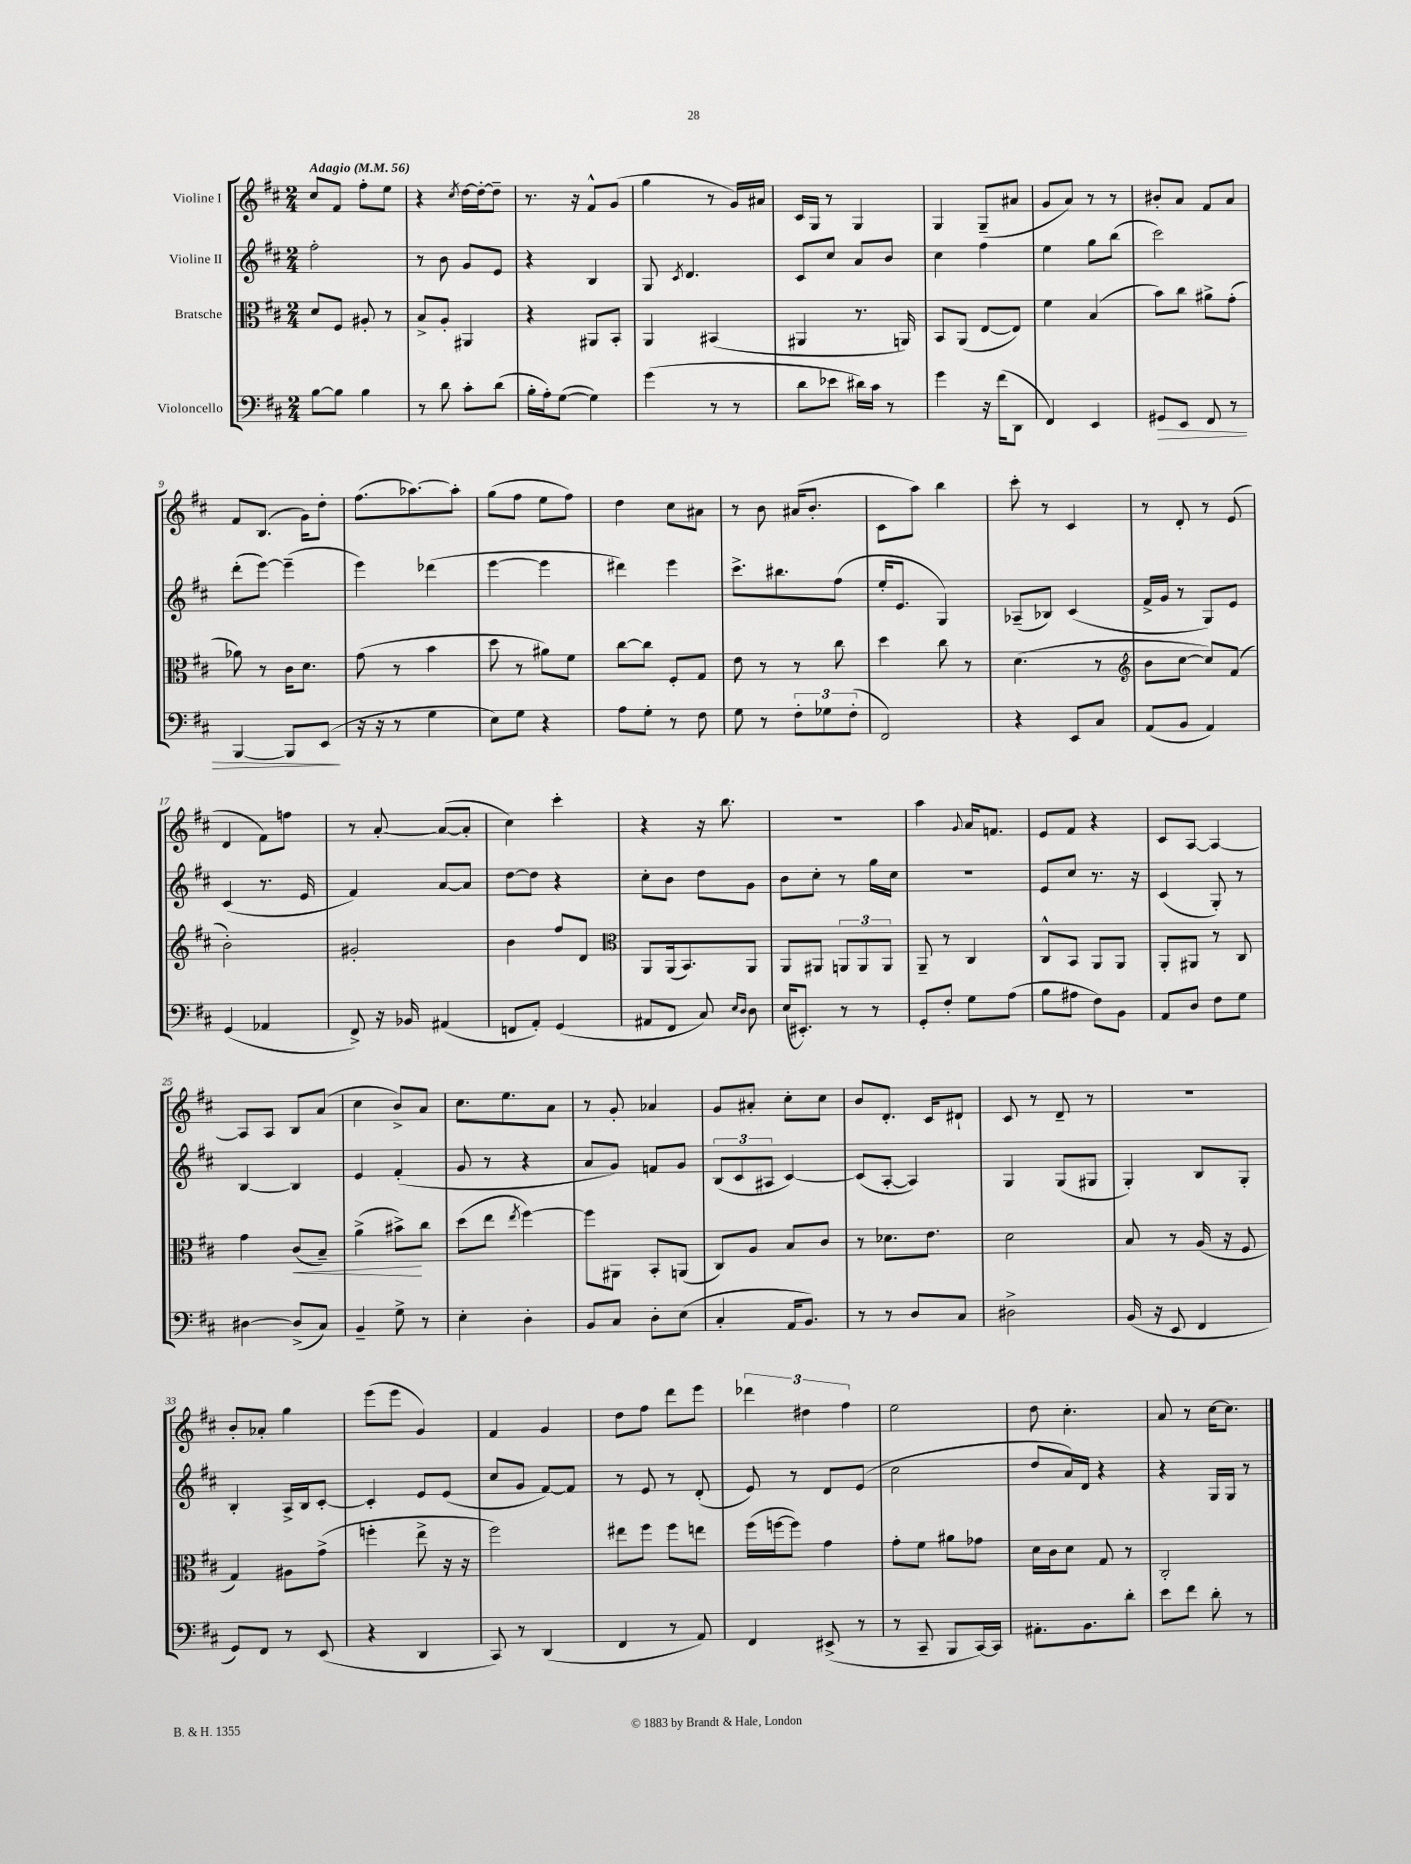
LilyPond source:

<<
\new StaffGroup <<
\new Staff = "s0" \with { instrumentName = "Violine I" } {
    \clef treble \key d \major \numericTimeSignature \time 2/4 \tempo "Adagio" 4 = 56
    cis''8 fis'8 fis''8-. e''8 |
    r4 \acciaccatura { cis''8 } d''16~ d''16~-. d''8-- |
    r8. r16 fis'8-^ g'8( |
    g''4 r8 g'16) ais'16 |
    cis'16 g16 r8 g4 |
    g4 g8--( ais'8 |
    g'8 a'8) r8 r8 |
    bis'8-. a'8 fis'8 a'8 |
    fis'8 b8.( g'16) d''8-. |
    fis''8.( aes''8.~) aes''8-. |
    g''8( fis''8 e''8 fis''8) |
    d''4 cis''8 ais'8 |
    r8 b'8 ais'16( b'8.-. |
    cis'8 a''8) b''4 |
    cis'''8-. r8 cis'4 |
    r8 d'8-. r8 e'8( |
    d'4 fis'8) f''8 |
    r8 a'8~-. a'8~( a'8-. |
    cis''4) cis'''4-. |
    r4 r16 b''8. |
    R2 |
    a''4 \appoggiatura { g'8 } a'16 f'8. |
    e'8 fis'8 r4 |
    cis'8 a8~ a4~ |
    a8 a8 b8 a'8( |
    cis''4 b'8->) a'8 |
    cis''8. e''8. a'8 |
    r8 g'8-. aes'4 |
    g'8 ais'8-. cis''8-. cis''8 |
    b'8 d'8.-. cis'16 dis'8-! |
    cis'8 r8 d'8-- r8 |
    r2 |
    b'8-. aes'8-. g''4 |
    e'''8( e'''8 g'4) |
    fis'4 g'4 |
    d''8 fis''8 d'''8 e'''8 |
    \tuplet 3/2 { des'''4 dis''4 fis''4 } |
    e''2 |
    d''8 cis''4.-. |
    a'8 r8 cis''16~ cis''8. \bar "|." |
}
\new Staff = "s1" \with { instrumentName = "Violine II" } {
    \clef treble \key d \major \numericTimeSignature \time 2/4
    fis''2-. |
    r8 b'8 g'8 e'8 |
    r4 b4 |
    g8 \acciaccatura { cis'8 } d'4. |
    cis'8 cis''8 a'8 b'8 |
    cis''4 fis''4 |
    e''4 g''8 b''8( |
    cis'''2) |
    d'''8-.( e'''8~) e'''4--( |
    e'''4) des'''4( |
    e'''4~ e'''4 |
    dis'''4) e'''4 |
    cis'''8.-> bis''8. fis''8( |
    e''16-. e'8. g4) |
    aes8--( bes8) cis'4( |
    fis'16-> g'16 r8 g8) e'8 |
    cis'4( r8. e'16 |
    fis'4) a'8~ a'8 |
    d''8~ d''8 r4 |
    cis''8-. b'8 d''8 g'8 |
    b'8 cis''8-. r8 g''16 cis''16 |
    r2 |
    e'8 cis''8 r8. r16 |
    cis'4( g8-.) r8 |
    b4~ b4 |
    e'4 fis'4-.( |
    g'8 r8 r4 |
    a'8 g'8) f'8 g'8 |
    \tuplet 3/2 { b8( cis'8 ais8 } cis'4~) |
    cis'8( a8~-. a4) |
    g4 g8( gis8 |
    g4-.) b8 g8-. |
    b4-. a16-> b16 cis'8~-. |
    cis'4-. e'8 e'8( |
    cis''8 g'8 fis'8~) fis'8 |
    r8 e'8 r8 d'8-.( |
    e'8) r8 d'8 e'8( |
    cis''2 |
    d''8 a'16) d'16 r4 |
    r4 g16 g16 r8 \bar "|." |
}
\new Staff = "s2" \with { instrumentName = "Bratsche" } {
    \clef alto \key d \major \numericTimeSignature \time 2/4
    d'8 fis8 ais8-. r8 |
    b8-> a8-. ais,4 |
    r4 ais,8 b,8-. |
    a,4 bis,4( |
    ais,4 r8. a,16) |
    b,8 a,8( e8~ e8) |
    fis'4 b4( |
    b'8) cis''8 ais'8-> g'8-.( |
    aes'8) r8 cis'16 d'8. |
    g'8( r8 b'4 |
    d''8 r8 ais'8) fis'8 |
    cis''8~ cis''8 fis8-. g8 |
    e'8 r8 r8 cis''8 |
    d''4 cis''8 r8 |
    d'4.( r8 |
    \clef treble b'8 cis''8~ cis''8) fis'8( |
    b'2-.) |
    gis'2-. |
    b'4 fis''8 d'8 |
    \clef alto a,8 a,16( b,8.) a,8 |
    a,8 ais,8 \tuplet 3/2 { a,8 a,8 a,8 } |
    a,8-- r8 cis4 |
    cis8-^ b,8 a,8 a,8 |
    a,8-. ais,8 r8 cis8 |
    g'4 cis'8\<( b8--) |
    a'4->( bis'8->\!) cis''8 |
    d''8( e''8 \acciaccatura { e''8 } fis''4~) |
    fis''8 ais,8 b,8-. a,8( |
    cis8) a8 b8 cis'8 |
    r8 des'8. e'8. |
    d'2 |
    b8 r8 a16( r16 fis8 |
    g4) ais8 g'8->( |
    f''4-. e''8-> r16 r16 |
    fis''2) |
    eis''8 fis''8 fis''8 e''8 |
    fis''16( f''16~ f''8) g'4 |
    g'8-. fis'8 ais'8 ges'8 |
    d'16 cis'16 d'8 g8 r8 |
    cis2-. \bar "|." |
}
\new Staff = "s3" \with { instrumentName = "Violoncello" } {
    \clef bass \key d \major \numericTimeSignature \time 2/4
    b8~ b8 b4 |
    r8 d'8 cis'8-. d'8( |
    b16-. a16-.) g8~( g4) |
    g'4( r8 r8 |
    d'8 ees'8 dis'16) cis'16 r8 |
    g'4 r16 fis'16( d,8 |
    fis,4) e,4 |
    gis,8\> e,8 fis,8 r8 |
    b,,4~ b,,8 e,8\!( |
    r16 r16 r8 g4 |
    e8) g8 r4 |
    a8 g8-. r8 fis8 |
    g8 r8 \tuplet 3/2 { fis8-. ges8 fis8-.( } |
    fis,2) |
    r4 e,8 cis8 |
    a,8( b,8 a,4) |
    g,4( aes,4 |
    fis,8->) r16 bes,16 ais,4( |
    f,8 a,8-.) g,4( |
    ais,8 fis,8 cis8) \grace { e16 d16 } d8 |
    e16( eis,8.-.) r8 r8 |
    g,8-. fis8-. g8 a8( |
    b8 ais8 fis8) b,8 |
    a,8 d8 fis8 g8 |
    dis4~ dis8->( cis8) |
    b,4-- g8-> r8 |
    e4-. d4-. |
    b,8 cis8 d8-. e8( |
    cis4-. a,16 b,8.) |
    r8 r8 d8 cis8 |
    dis2-> |
    b,16( r16 e,8 fis,4 |
    g,8) fis,8 r8 e,8( |
    r4 d,4 |
    cis,8) r8 d,4( |
    fis,4 r8 a,8) |
    fis,4 eis,8->( r8 |
    r8 cis,8-- b,,8 cis,16~) cis,16 |
    ais,8.-. b,8. d'8-. |
    e'8 fis'8 d'8-. r8 \bar "|." |
}
>>
>>
